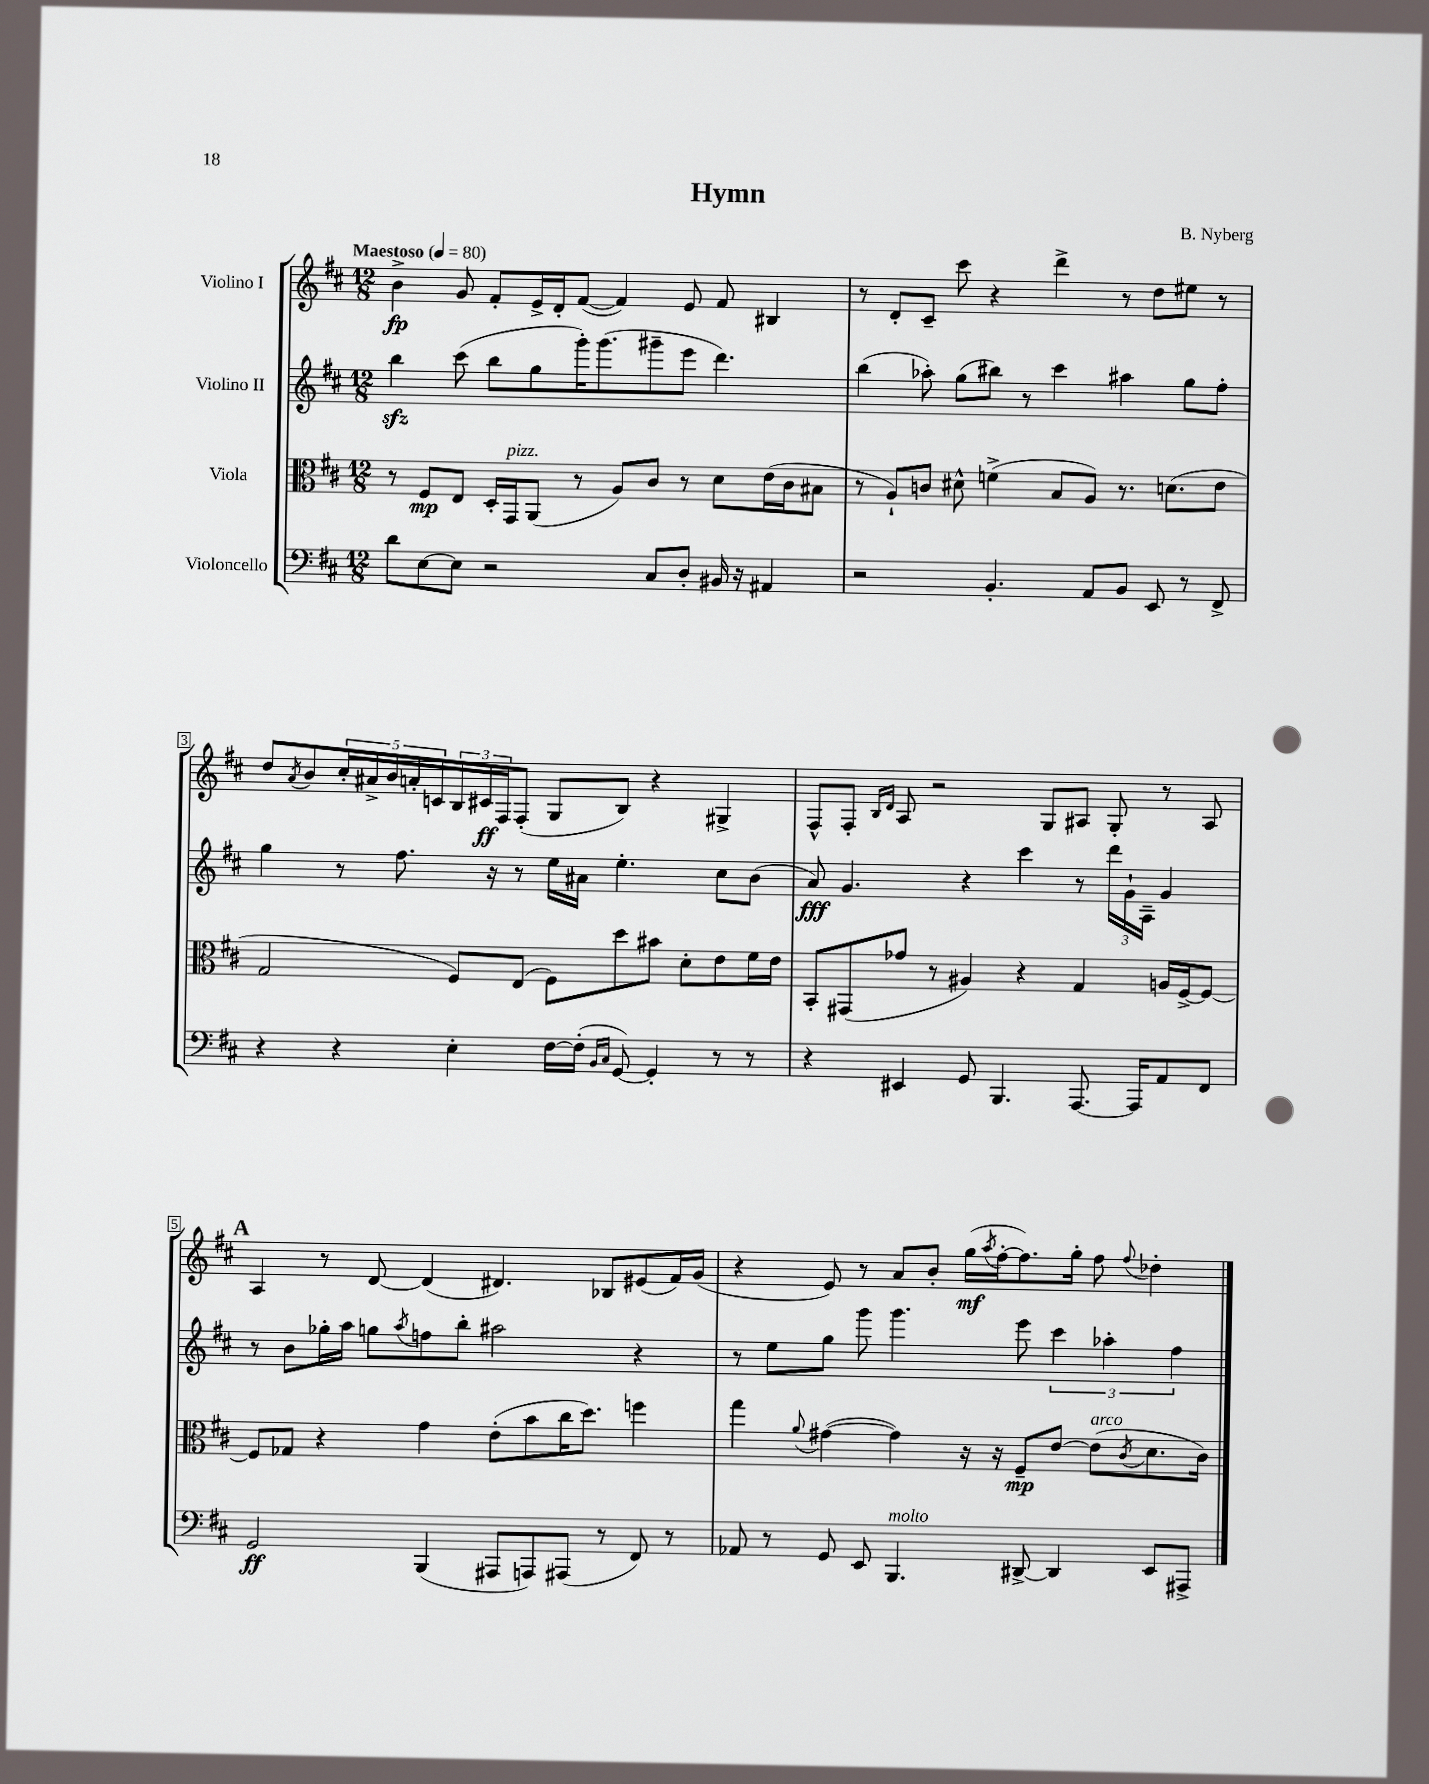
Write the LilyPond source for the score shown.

\header { title = "Hymn" composer = "B. Nyberg" }
<<
\new StaffGroup <<
\new Staff = "s0" \with { instrumentName = "Violino I" } {
    \clef treble \key d \major \numericTimeSignature \time 12/8 \tempo "Maestoso" 4 = 80
    b'4->\fp g'8 fis'8-. e'16-> d'16-. fis'8~( fis'4) e'8 fis'8 bis4 |
    r8 d'8-. cis'8-- cis'''8 r4 d'''4-> r8 d''8 eis''8 r8 |
    d''8 \acciaccatura { a'8 } b'8 \tuplet 5/4 { cis''16-. ais'16-> b'16 a'16-. c'16 } \tuplet 3/2 { b16 cis'16\ff fis16 } fis8-.( g8 b8) r4 gis4-> |
    fis8-^ fis8-. \grace { b16 d'16 } a8 r2 g8 ais8 g8-. r8 ais8 |
    \mark \markup { \bold "A" } a4 r8 d'8~ d'4( dis'4.) bes8 eis'8( fis'16) g'16( |
    r4 e'8) r8 a'8 b'8-. g''16\mf( \acciaccatura { a''8 } fis''16~-. fis''8.) g''16-. fis''8 \appoggiatura { fis''8 } des''4-. \bar "|." |
}
\new Staff = "s1" \with { instrumentName = "Violino II" } {
    \clef treble \key d \major \numericTimeSignature \time 12/8
    b''4\sfz cis'''8( b''8 g''8 g'''16-.) g'''8.( gis'''8-- e'''8 d'''4.) |
    b''4( aes''8-.) g''8( bis''8) r8 cis'''4 ais''4 g''8 fis''8-. |
    g''4 r8 fis''8. r16 r8 e''16 ais'16 e''4.-. cis''8 b'8( |
    a'8\fff) g'4. r4 cis'''4 r8 \tuplet 3/2 { d'''16 g'16-! a16-- } g'4 |
    \mark \markup { \bold "A" } r8 b'8 ges''16-. a''16 g''8 \acciaccatura { a''8 } f''8 b''8-. ais''2 r4 |
    r8 e''8 g''8 g'''8 g'''4. e'''8 \tuplet 3/2 { cis'''4 aes''4-. fis''4 } \bar "|." |
}
\new Staff = "s2" \with { instrumentName = "Viola" } {
    \clef alto \key d \major \numericTimeSignature \time 12/8
    r8 fis8\mp e8 d16-. g,16^\markup { \italic "pizz." } a,8( r8 a8) cis'8 r8 d'8 e'16( cis'16 bis8 |
    r8 a8-!) c'8 dis'8-^ f'4->( b8 a8) r8. d'8.( e'8 |
    g2 fis8) e8( fis8) d''8 bis'8 d'8-. e'8 fis'16 e'16 |
    b,8-. gis,8( ges'8 r8 ais4) r4 g4 a16 fis16~-> fis8~ |
    \mark \markup { \bold "A" } fis8 ges8 r4 g'4 e'8-.( b'8 cis''16 d''8.) f''4 |
    g''4 \appoggiatura { a'8 } gis'4~( gis'4) r16 r16 fis8--\mp e'8~ e'8^\markup { \italic "arco" }( \acciaccatura { cis'8 } d'8. cis'16) \bar "|." |
}
\new Staff = "s3" \with { instrumentName = "Violoncello" } {
    \clef bass \key d \major \numericTimeSignature \time 12/8
    d'8 e8~ e8 r2 cis8 d8-. bis,16 r16 ais,4 |
    r2 b,4.-. a,8 b,8 e,8 r8 fis,8-> |
    r4 r4 e4-. fis16~ fis16-.( \grace { b,16 cis16 } g,8~) g,4-. r8 r8 |
    r4 eis,4 g,8 b,,4. a,,8.~ a,,16 a,8 fis,8 |
    \mark \markup { \bold "A" } g,2\ff b,,4( ais,,8 a,,8) ais,,8( r8 fis,8) r8 |
    aes,8 r8 g,8 e,8 b,,4.^\markup { \italic "molto" } dis,8~-> dis,4 e,8 ais,,8-> \bar "|." |
}
>>
>>
\layout { \context { \Score \override BarNumber.stencil = #(make-stencil-boxer 0.1 0.3 ly:text-interface::print) } }
